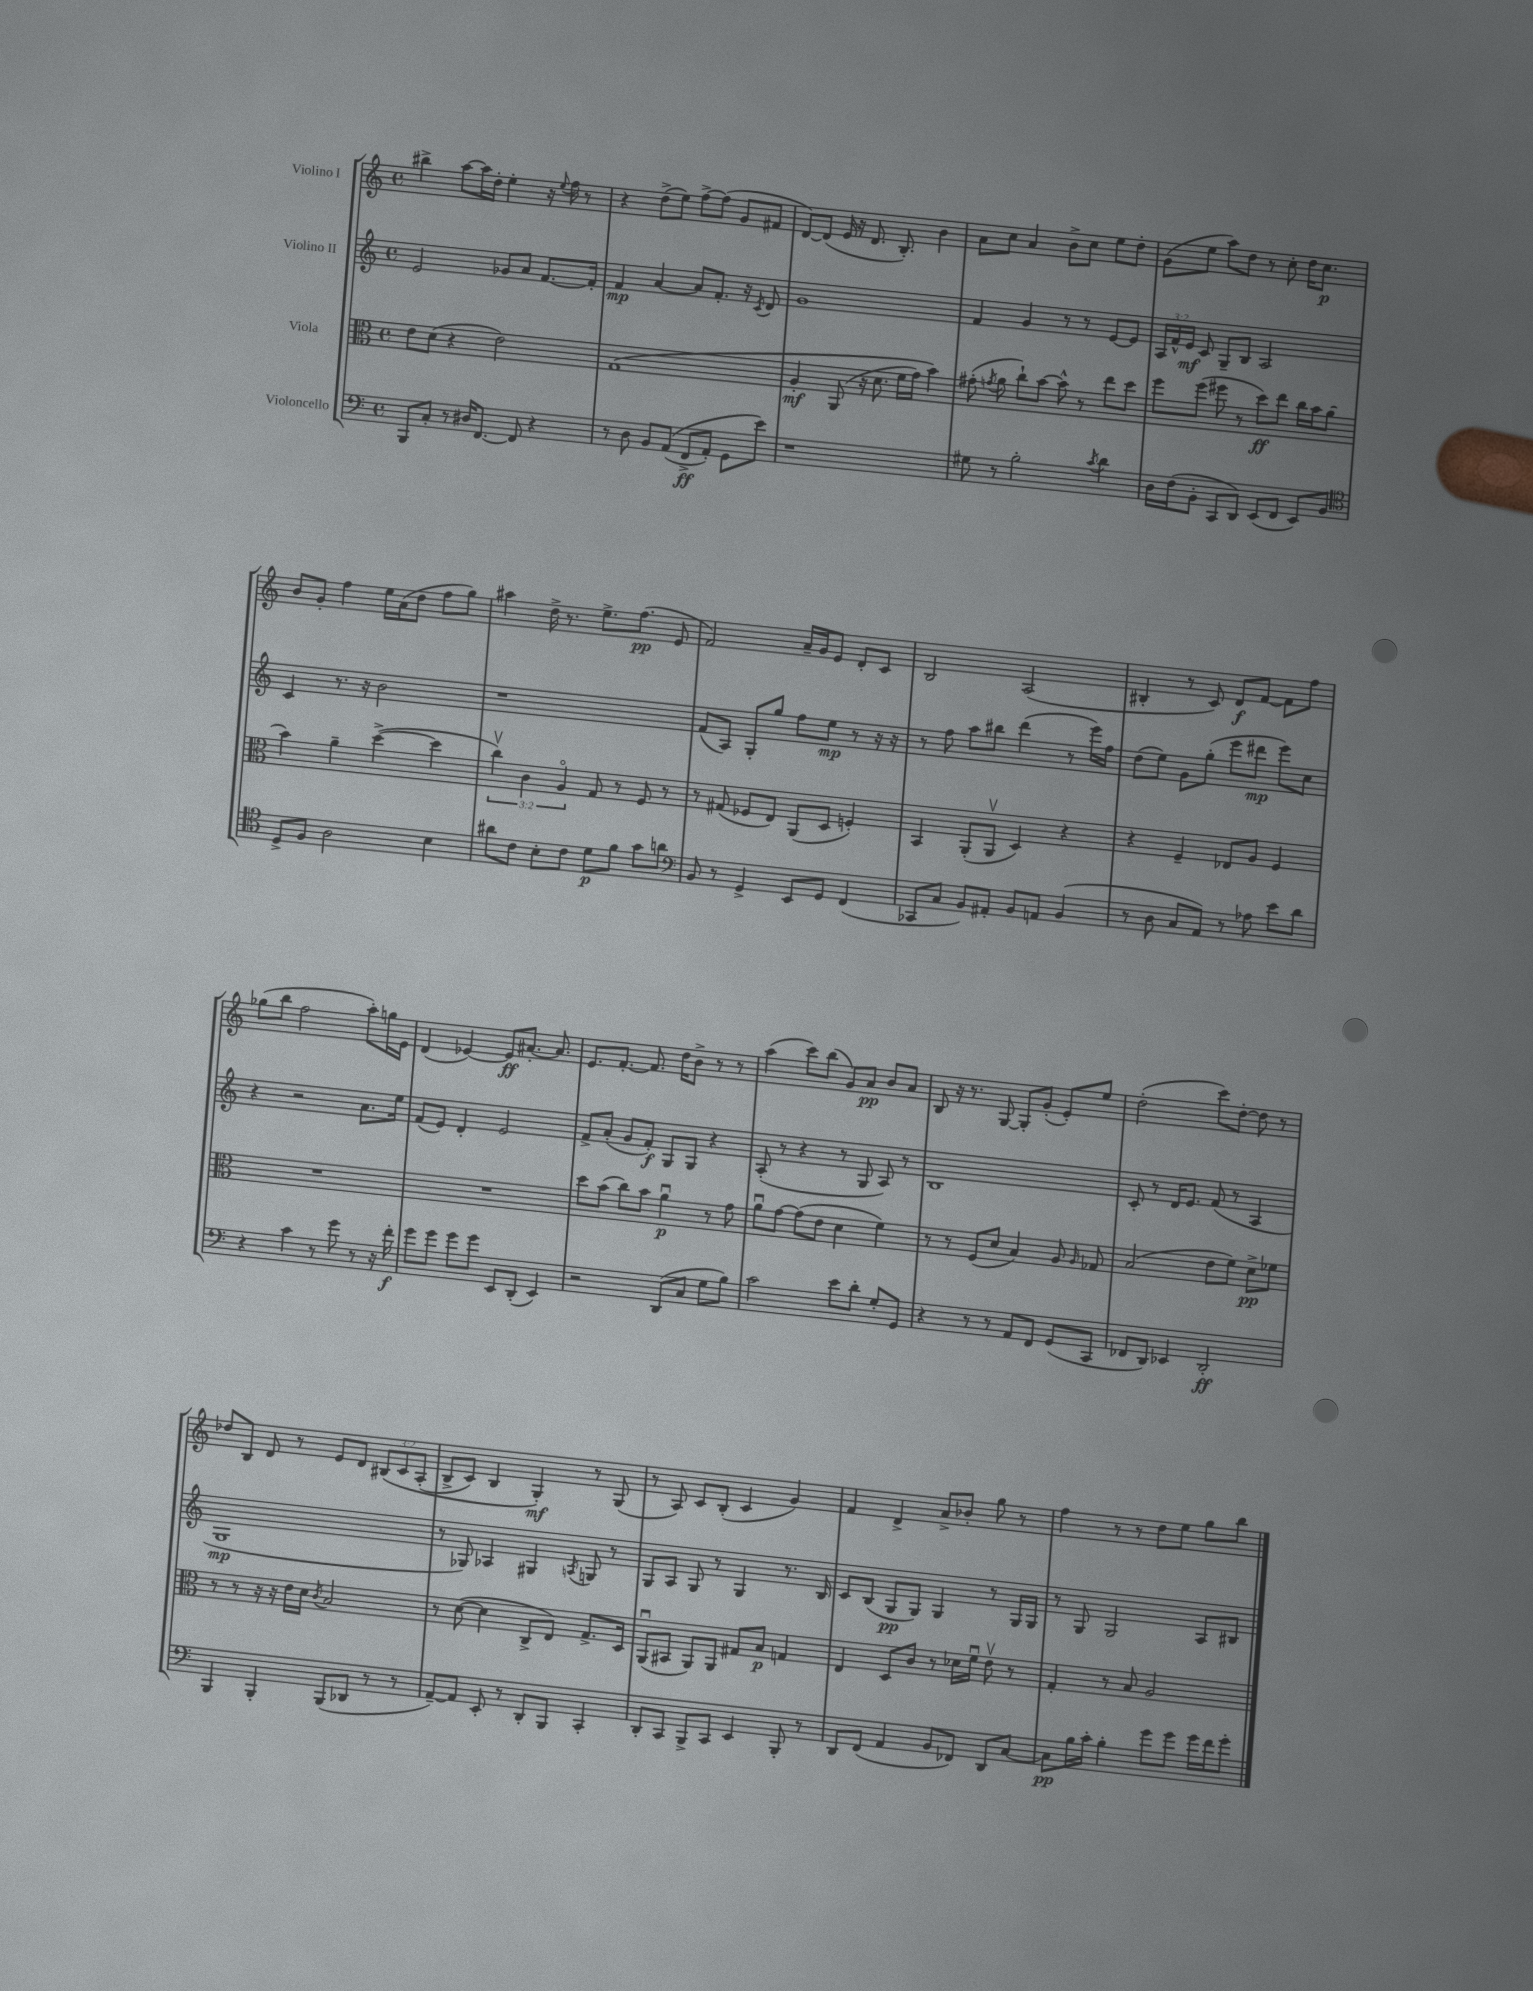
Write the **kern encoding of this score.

**kern	**kern	**kern	**kern
*staff4	*staff3	*staff2	*staff1
*clefF4	*clefC3	*clefG2	*clefG2
*k[]	*k[]	*k[]	*k[]
*M4/4	*M4/4	*M4/4	*M4/4
*met(c)	*met(c)	*met(c)	*met(c)
8BBB	8e	2e	4bb#^
8C'	(8d	.	.
8r	4r	.	[8aa
16D#	.	.	16aa]
[8.FF	.	.	16dd'
.	2e)	8g-	4ee'
8FF]	.	8a	.
4r	.	[8.f	16r
.	.	.	8qqee
.	.	.	16ff
.	.	.	8r
.	.	16f']	.
=	=	=	=
8r	&(1G	4f	4r
8D	.	.	.
8BB	.	[4a	(8dd^
&((8AA	.	.	8ee)
8FF^	.	8a]	[8ff^
8AA')	.	8.f'	(8ff]
8GG	.	.	8g
.	.	16r	.
.	.	8qc	.
8e&)	.	8d	8f#
=	=	=	=
1r	4A'	1g	[8d)
.	.	.	(8d]
.	(8AA	.	16e
.	.	.	16r
.	16r	.	8.d
.	8.d	.	.
.	.	.	8.B')
.	16f	.	.
.	16g)	.	.
.	4b&)	.	4b
=	=	=	=
8G#	(8g#'	4f	8a
.	8qg	.	.
8r	8a	.	8cc
2B'	8cc`)	4g	4a
.	[8b	.	.
.	8b^^]	8r	8b^
.	8r	8r	8cc
8qc	.	.	.
4d	8ee	[8e	8ee
.	8dd	8e]	8dd'
=	=	=	=
16D	8ff	24A	(8g
.	.	24f^^	.
(16F	.	.	.
.	.	24e	.
8BB'	(8ff	8c	8ee
8CC	8ff#	8G~	8aa)
8DD)	8r	8B	8dd
(8EE	8dd)	2A	8r
8FF	8ee	.	8cc'
8EE)	16cc	.	16dd
.	16b	.	8.cc
8BB	(8a	.	.
=	=	=	=
*clefC4	*	*	*
8D^	4b)	4c	8b
8F	.	.	8g'
2A	4a~	8.r	4ff
.	.	16r	.
.	([4dd^	2b	16ee
.	.	.	(16a
.	.	.	8dd
4B	4dd]	.	8ff
.	.	.	8gg)
=	=	=	=
8a#	6ccv)	1r	4aa#
8c	.	.	.
.	6c	.	.
8B'	.	.	16dd^
.	.	.	8.r
.	6Ao	.	.
8c	.	.	.
8d	8G	.	8.ee^
8f	8r	.	.
.	.	.	(8.ff
8g	8F	.	.
8a	8r	.	8e
=	=	=	=
*clefF4	*	*	*
8BB	8r	(8f	2f)
8r	(8G#	8A)	.
4GG^	8F-	8G'	.
.	8E)	8gg	.
8EE	(8AA	8ff	16a~
.	.	.	16g
8GG	8D	8ee	8e
(4FF	4F')	8r	8d'
.	.	16r	8c
.	.	16r	.
=	=	=	=
8CC-	4BB	8r	2B
8C	.	8ff	.
8BB)	(8AA'	8aa	.
8AA#'	8AAv	8bb#	.
8BB	4D)	(4ddd	(2A
8AA	.	.	.
(4BB	4r	8r	.
.	.	16eee)	.
.	.	16ff	.
=	=	=	=
8r	4r	(8dd	4B#'
8D	.	8ee)	.
8C	4F~	8g	8r
8AA)	.	(8gg'	8c)
8r	8E-	8eee	8d
8A-	8A	8ddd#	[8f
8e	4F	8eee)	8f]
8d	.	8cc	8ff
=	=	=	=
4r	1r	4r	(8gg-
.	.	.	8bb
4c	.	2r	2ff
8r	.	.	.
8g	.	.	.
8r	.	8.a	8aa')
16r	.	.	16gg
16f'	.	16ee	16e
=	=	=	=
8g	1r	(8f	(4d
8g	.	8e)	.
8g	.	4d'	[4e-)
8g	.	.	.
8EE	.	2e	8e-]
(8DD'	.	.	[8.a#'
4EE)	.	.	.
.	.	.	8.a#]
=	=	=	=
2r	8dd	8f^	8.e
.	(8b	(8a'	.
.	.	.	[8.f'
.	8cc)	8g	.
.	8b	8f')	8.f]
(8DD	4au	8G	.
.	.	.	16dd
8C	.	8G	8b^
8G	8r	4r	8r
8B)	8g	.	8r
=	=	=	=
2c	8au	(8A'	(4aa
.	[8g	8r	.
.	(8g]	4r	8ccc)
.	8e	.	(8bb
8e	4d	8r	8g)
8d'	.	8G	8a
8G'	4f)	8A)	8b
8GG	.	8r	8a
=	=	=	=
4r	8r	1B	8B
.	8r	.	16r
.	.	.	8.r
8r	(8F	.	.
8r	8d	.	[8G
8AA	4B)	.	8G']
8FF	.	.	(8g'
(8GG	8A	.	8e')
.	16qqA	.	.
8CC	8G-	.	8ee
=	=	=	=
8FF-	(2B	8c'	(2dd'
8DD)	.	8r	.
4EE-	.	16d	.
.	.	8.e	.
2DD'	8e	(8f	8ccc)
.	8f)	8r	[8dd'
.	8d^	4A	8dd]
.	8f-	.	8r
=	=	=	=
4BBB	8r	1G	8dd-
.	8r	.	8B
4BBB'	16r	.	8d
.	16r	.	.
.	16e	.	8r
.	16d	.	.
.	8qc	.	.
(8BBB	2B	.	8e
8DD-	.	.	8d
8r	.	.	&(12B#
.	.	.	12c
8r	.	.	.
.	.	.	(12A'
=	=	=	=
[8AA~)	8r	8r	8B^
8AA]	([8d	8G-)	8c)
8EE'	4d]	4A-	4B
8r	.	.	.
8DD'	8C^	4G#	4G'&)
8BBB	8E)	.	.
.	.	8qA	.
4CC'	8.G^	8G	8r
.	.	8r	(8G
.	16D	.	.
=	=	=	=
8DD'	(8AAu	8G	8r
8CC	8BB#	8A	8A)
8BBB^	8AA)	8G	8c
8CC	8AA	8r	(8B'
4EE	8G#	4G	4c
.	8B	.	.
8BBB'	4G	8.r	4g)
8r	.	.	.
.	.	16B	.
=	=	=	=
8DD	4E	8c	4f
(8FF	.	(8B	.
4AA	8D	8G	4d^
.	8c	8G)	.
8BB	8r	4G	8a^
8FF-)	16d-	.	8b-'
.	16fu	.	.
8DD	8ev	8r	8gg
[8C	8r	16G	8r
.	.	16G	.
=	=	=	=
8C]	4G'	8r	4ff
16B	.	8G	.
16c'	.	.	.
4B'	8r	2G	8r
.	8B	.	8r
8g	2A	.	8dd
8g	.	.	8ee
16g	.	8A	8gg
16f	.	.	.
8g'	.	8B#	8bb
==	==	==	==
*-	*-	*-	*-
